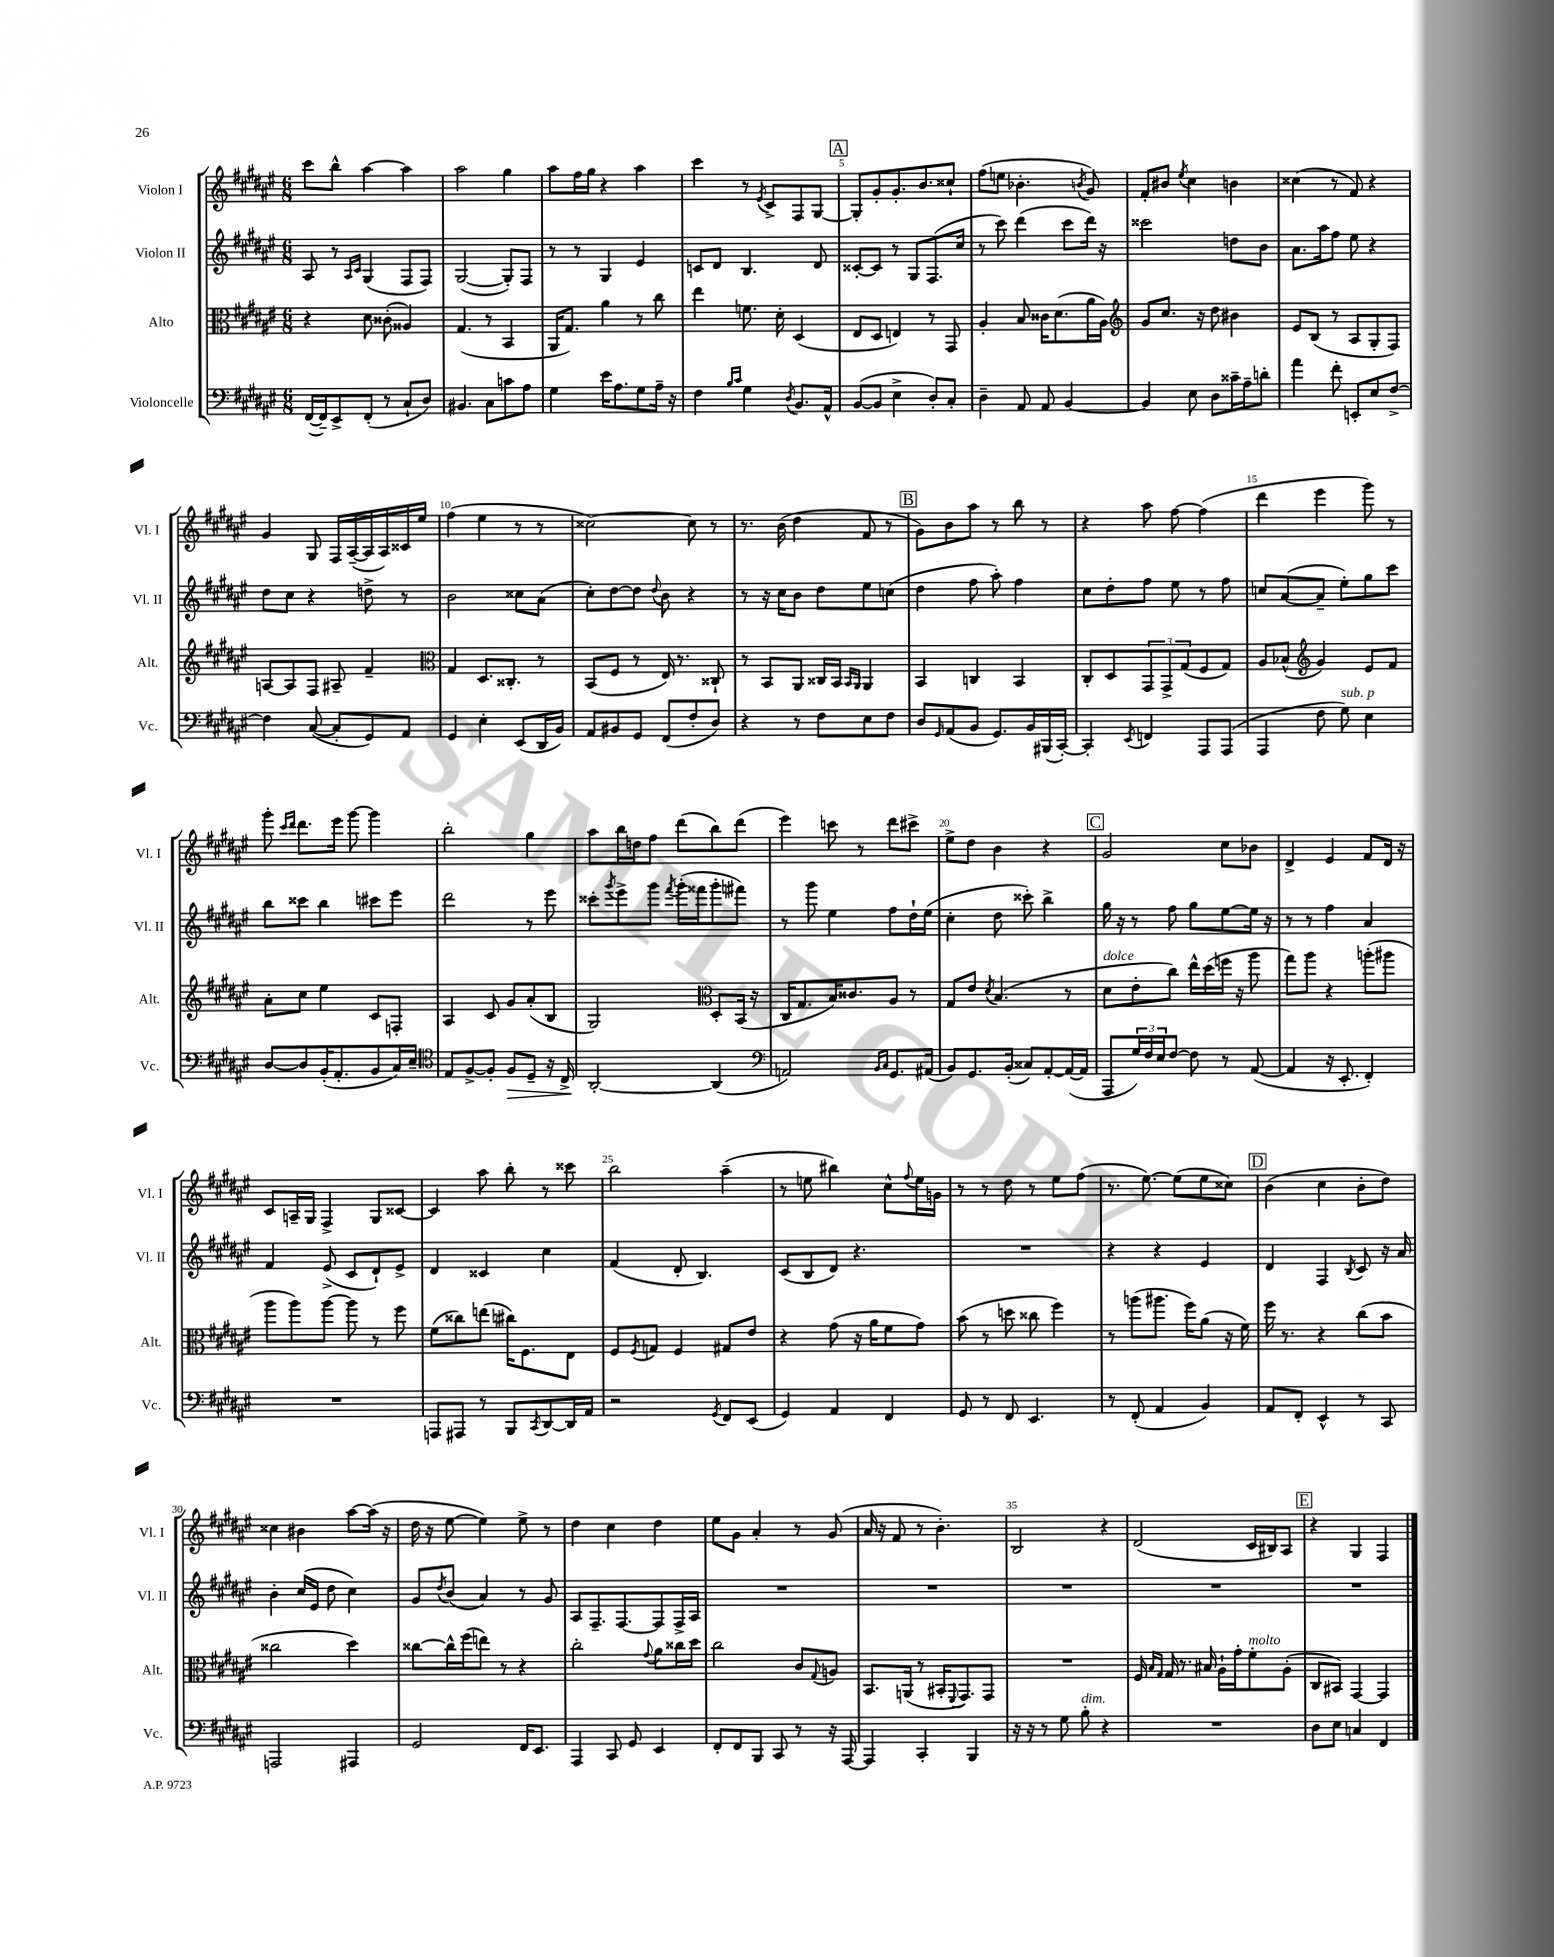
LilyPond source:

<<
\new StaffGroup <<
\new Staff = "s0" \with { instrumentName = "Violon I" shortInstrumentName = "Vl. I" } {
    \clef treble \key fis \major \numericTimeSignature \time 6/8
    cis'''8 b''8-^ ais''4~ ais''4 |
    ais''2 gis''4 |
    ais''8 fis''16 gis''16 r4 ais''4 |
    cis'''4 r8 \acciaccatura { eis'8 } cis'8-> fis8 gis8~ |
    \mark \markup { \box "A" } gis8-. gis'8-. gis'8.-. b'8. cisis''8-! |
    fis''8( e''8 bes'4.-. \acciaccatura { b'8 } gis'8) |
    fis'8-. bis'8 \acciaccatura { eis''8 } cis''4 b'4 |
    cisis''4( r8 fis'8) r4 |
    gis'4 gis8 fis16 ais16~--( ais16 ais16) cisis'16 eis''16 |
    fis''4( eis''4 r8 r8 |
    cisis''2~) cisis''8 r8 |
    r8. b'16( dis''4 fis'8 r8 |
    \mark \markup { \box "B" } gis'8) b'8 ais''8 r8 b''8 r8 |
    r4 ais''8 fis''8~ fis''4( |
    dis'''4 eis'''4 gis'''8) r8 |
    gis'''8-. \grace { cis'''16 dis'''16 } dis'''8. eis'''16 gis'''8~ gis'''4 |
    b''2-. gis''4 |
    ais''8 b''16 d''16 fis''8 dis'''8( b''8) dis'''8( |
    eis'''4) c'''8 r8 dis'''8 cis'''8-> |
    eis''8-> dis''8 b'4 r4 |
    \mark \markup { \box "C" } gis'2 cis''8 bes'8 |
    dis'4-> eis'4 fis'8 dis'16 r16 |
    cis'8 a16-- gis16 fis4-> gis8 cisis'8~ |
    cisis'4 ais''8 b''8-. r8 cisis'''8 |
    b''2 ais''4--( |
    r8 e''8 bis''4) cis''8-^ \appoggiatura { fis''8 } e''16 g'16 |
    r8 r8 dis''8 r8 eis''8 fis''8( |
    r8. eis''8.~) eis''8( eis''8 cisis''8) |
    \mark \markup { \box "D" } b'4( cis''4 b'8-. dis''8) |
    cisis''4 bis'4 ais''8~ ais''16( r16 |
    dis''16 r16 eis''8~ eis''4) eis''8-> r8 |
    dis''4 cis''4 dis''4 |
    eis''8 gis'8 ais'4-. r8 gis'8( |
    ais'16 r16 fis'8 r8 b'4.-.) |
    b2 r4 |
    dis'2( cis'16 bis16) ais8 |
    \mark \markup { \box "E" } r4 gis4 fis4 \bar "|." |
}
\new Staff = "s1" \with { instrumentName = "Violon II" shortInstrumentName = "Vl. II" } {
    \clef treble \key fis \major \numericTimeSignature \time 6/8
    ais8 r8 \grace { ais16 cis'16 } gis4( fis8 fis8) |
    gis2~( gis8-.) fis8 |
    r8 r8 gis4 eis'4 |
    c'8 dis'8 b4. dis'8 |
    \mark \markup { \box "A" } cisis'8~-. cisis'8 r8 gis8 fis8.( cis''16 |
    r8 cis'''8) dis'''4( cis'''8 dis'''16) r16 |
    cisis'''2 d''8 b'8 |
    ais'8. ais''16 fis''8 eis''8 r4 |
    dis''8 cis''8 r4 d''8-> r8 |
    b'2 cisis''8 ais'8( |
    cis''8-.) dis''8~ dis''8 \appoggiatura { dis''8 } b'8 r4 |
    r8 r16 cis''16 b'8 dis''8 eis''8 c''8( |
    \mark \markup { \box "B" } dis''4 fis''8 ais''8-.) fis''4 |
    cis''8 dis''8-. fis''8 eis''8 r8 fis''8 |
    c''8 ais'8~( ais'8-- eis''8-.) gis''8 cis'''8 |
    b''8 cisis'''8 b''4 cis'''8 eis'''8 |
    dis'''2 r8 eis'''8 |
    cisis'''8-. \acciaccatura { gis'''8 } eis'''8-> gis'''8 \acciaccatura { fis'''8 } gis'''16-.( fisis'''16 gis'''8-. fis'''8) |
    r8 gis'''8 eis''4 fis''8 dis''16-! eis''16( |
    cis''4-. dis''8 cisis'''8-.) b''4-> |
    \mark \markup { \box "C" } gis''16 r16 r8 fis''8 gis''8 eis''8~ eis''16 r16 |
    r8 r8 fis''4 ais'4 |
    fis'4 eis'8->( cis'8 dis'8-!) eis'8-> |
    dis'4 cisis'4 cis''4 |
    fis'4( dis'8-. b4.) |
    cis'8( b8 dis'8) r4. |
    R2. |
    r4 r4 eis'4 |
    \mark \markup { \box "D" } dis'4 fis4 \acciaccatura { b8 } cis'8 r16 ais'16 |
    b'4-. cis''16( eis'16 dis''8 cis''4) |
    gis'8 \acciaccatura { dis''8 } b'8( ais'4) r8 gis'8 |
    ais8 fis8.-- fis8.~ fis8 fis16-> ais16 |
    R2. |
    R2. |
    R2. |
    R2. |
    \mark \markup { \box "E" } R2. \bar "|." |
}
\new Staff = "s2" \with { instrumentName = "Alto" shortInstrumentName = "Alt." } {
    \clef alto \key fis \major \numericTimeSignature \time 6/8
    r4 dis'8 cisis'8-.( aisis4) |
    gis4.( r8 b,4 |
    ais,16 gis8.) ais'4 r8 cis''8 |
    eis''4 f'8. dis'16-. dis4( |
    \mark \markup { \box "A" } eis8 dis8 e4) r8 gis,8 |
    ais4-. b8 cisis'16 dis'8.( ais'16 ais16) |
    \clef treble gis'8 cis''8. r16 dis''8 bis'4 |
    eis'8 b8( r8 ais8 gis8-. fis8) |
    a8~ a8 fis8 ais8-- fis'4-- |
    \clef alto gis4 dis8. cisis8.-. r8 |
    b,8( fis8 r8 eis16) r8. cisis8-! |
    r8 b,8 ais,8 cisis16 b,16 \grace { b,16 ais,16 } ais,4 |
    \mark \markup { \box "B" } b,4 c4 b,4 |
    cis8-. dis8 \tuplet 3/2 { gis,8 gis,8-> gis8( } fis8 gis8) |
    ais8 bes8-^( \clef treble gis'4) eis'8 fis'8 |
    ais'8-. cis''8 eis''4 cis'8 f8-. |
    ais4 cis'8 gis'8 ais'8-.( b8 |
    gis2) \clef alto dis8-. b,16( r16 |
    cis16 gis8. b16) cisis'8. ais8 r8 |
    gis8 eis'8 \acciaccatura { dis'8 } b4.( r8 |
    \mark \markup { \box "C" } dis'8^\markup { \italic "dolce" } eis'8-. cis''8) eis''16-^ dis''16( f''16 r16 ais''8 |
    gis''8) ais''8 r4 a''8-.( ais''8 |
    ais''8 ais''8) ais''8~ ais''8 r8 fis''8 |
    fis'8( cisis''8) e''8( cis''16) fis8. eis8 |
    fis8 \acciaccatura { fis8 } g8 fis4 gis8 eis'8 |
    r4 gis'8( r16 ais'16 fis'8 gis'8) |
    b'8( r8 d''8 cisis''8 fis''4) |
    r8 a''8( ais''8. fis''16) ais'8( r16 fis'16) |
    \mark \markup { \box "D" } fis''16 r8. r4 cis''8( b'8 |
    cisis''2 dis''4) |
    cisis''8~ cisis''16-^ fis''16( e''8) r8 r4 |
    cis''2-. \appoggiatura { gis'8 } ais'8 cisis''16 dis''16 |
    cis''2 cis'8 \appoggiatura { gis8 } a8 |
    b,8. a,16( r8 bis,16-. \appoggiatura { fis,8 } gis,8.) gis,8 |
    R2. |
    fis16 \grace { b16 gis16 } gis16 r8. bis16 ais16-! gis'16-. fis'8-.^\markup { \italic "molto" } ais8-.( |
    \mark \markup { \box "E" } cis8 bis,8) gis,4~ gis,4 \bar "|." |
}
\new Staff = "s3" \with { instrumentName = "Violoncelle" shortInstrumentName = "Vc." } {
    \clef bass \key fis \major \numericTimeSignature \time 6/8
    fis,16~( fis,16--) eis,8-> fis,8-.( r8 cis8-! dis8) |
    bis,4. cis8 c'8 ais8 |
    gis4 eis'16 ais8. gis8 ais16-- r16 |
    fis4 \grace { b16 cis'16 } gis4 \acciaccatura { dis8 } b,8. ais,16-^ |
    \mark \markup { \box "A" } b,8~( b,8 eis4-> dis8-.) cis8-. |
    dis4-- ais,8 ais,8 b,4~ |
    b,4 eis8 dis8 cisis'16-- ais16-- d'8-. |
    ais'4 fis'8-. e,8-. eis8 fis8~-> |
    fis4 cis8~( cis8-. gis,8) ais,8 |
    gis,4 eis4-. eis,8( dis,16 b,16) |
    ais,8 bis,8 gis,8 fis,8( fis8-. dis8) |
    r4 r8 fis8 eis8 fis8 |
    \mark \markup { \box "B" } dis8 \grace { gis,16 } ais,8( b,8 gis,8.) b,16 bis,,16( cis,16~-.) |
    cis,4-. \acciaccatura { eis,8 } f,4 ais,,8 ais,,8( |
    ais,,4 fis8 gis8^\markup { \italic "sub. p" }) eis4 |
    dis8~ dis8 b,16-.( ais,8.-. b,8 cis16) eis16-- |
    \clef tenor eis8 fis8~-> fis8-. fis8\> dis8-- r16 cis16-> |
    ais,2~-.\! ais,4( |
    \clef bass a,2) \grace { b,16 cis16 } gis,8. ais,16( |
    b,8) gis,8. b,16-.( cisis8) ais,8~-. ais,16~( ais,16 |
    \mark \markup { \box "C" } ais,,8 \tuplet 3/2 { gis16) fis16 eis16 } fis8~ fis8 r8 ais,8~( |
    ais,4 r16 eis,8.-. fis,4-.) |
    R2. |
    a,,8 ais,,8 r8 b,,8 \acciaccatura { cis,8 } dis,8~ dis,16 ais,16 |
    r2 \acciaccatura { gis,8 } fis,8 eis,8( |
    gis,4) ais,4 fis,4 |
    gis,8 r8 fis,8 eis,4. |
    r8 fis,8-.( ais,4 b,4) |
    \mark \markup { \box "D" } ais,8 fis,8-. eis,4-^ r8 cis,8 |
    a,,2 ais,,4 |
    gis,2 fis,16 eis,8. |
    ais,,4 cis,8 gis,8 eis,4 |
    fis,8-. fis,8 b,,8 cis,8 r8 r16 ais,,16~ |
    ais,,4 cis,4-. b,,4 |
    r16 r16 r8 gis8 b8-.^\markup { \italic "dim." } r4 |
    R2. |
    \mark \markup { \box "E" } dis8 eis8 c4 fis,4 \bar "|." |
}
>>
>>
\layout { \context { \Score \override BarNumber.break-visibility = ##(#f #t #t) barNumberVisibility = #(every-nth-bar-number-visible 5) } }
